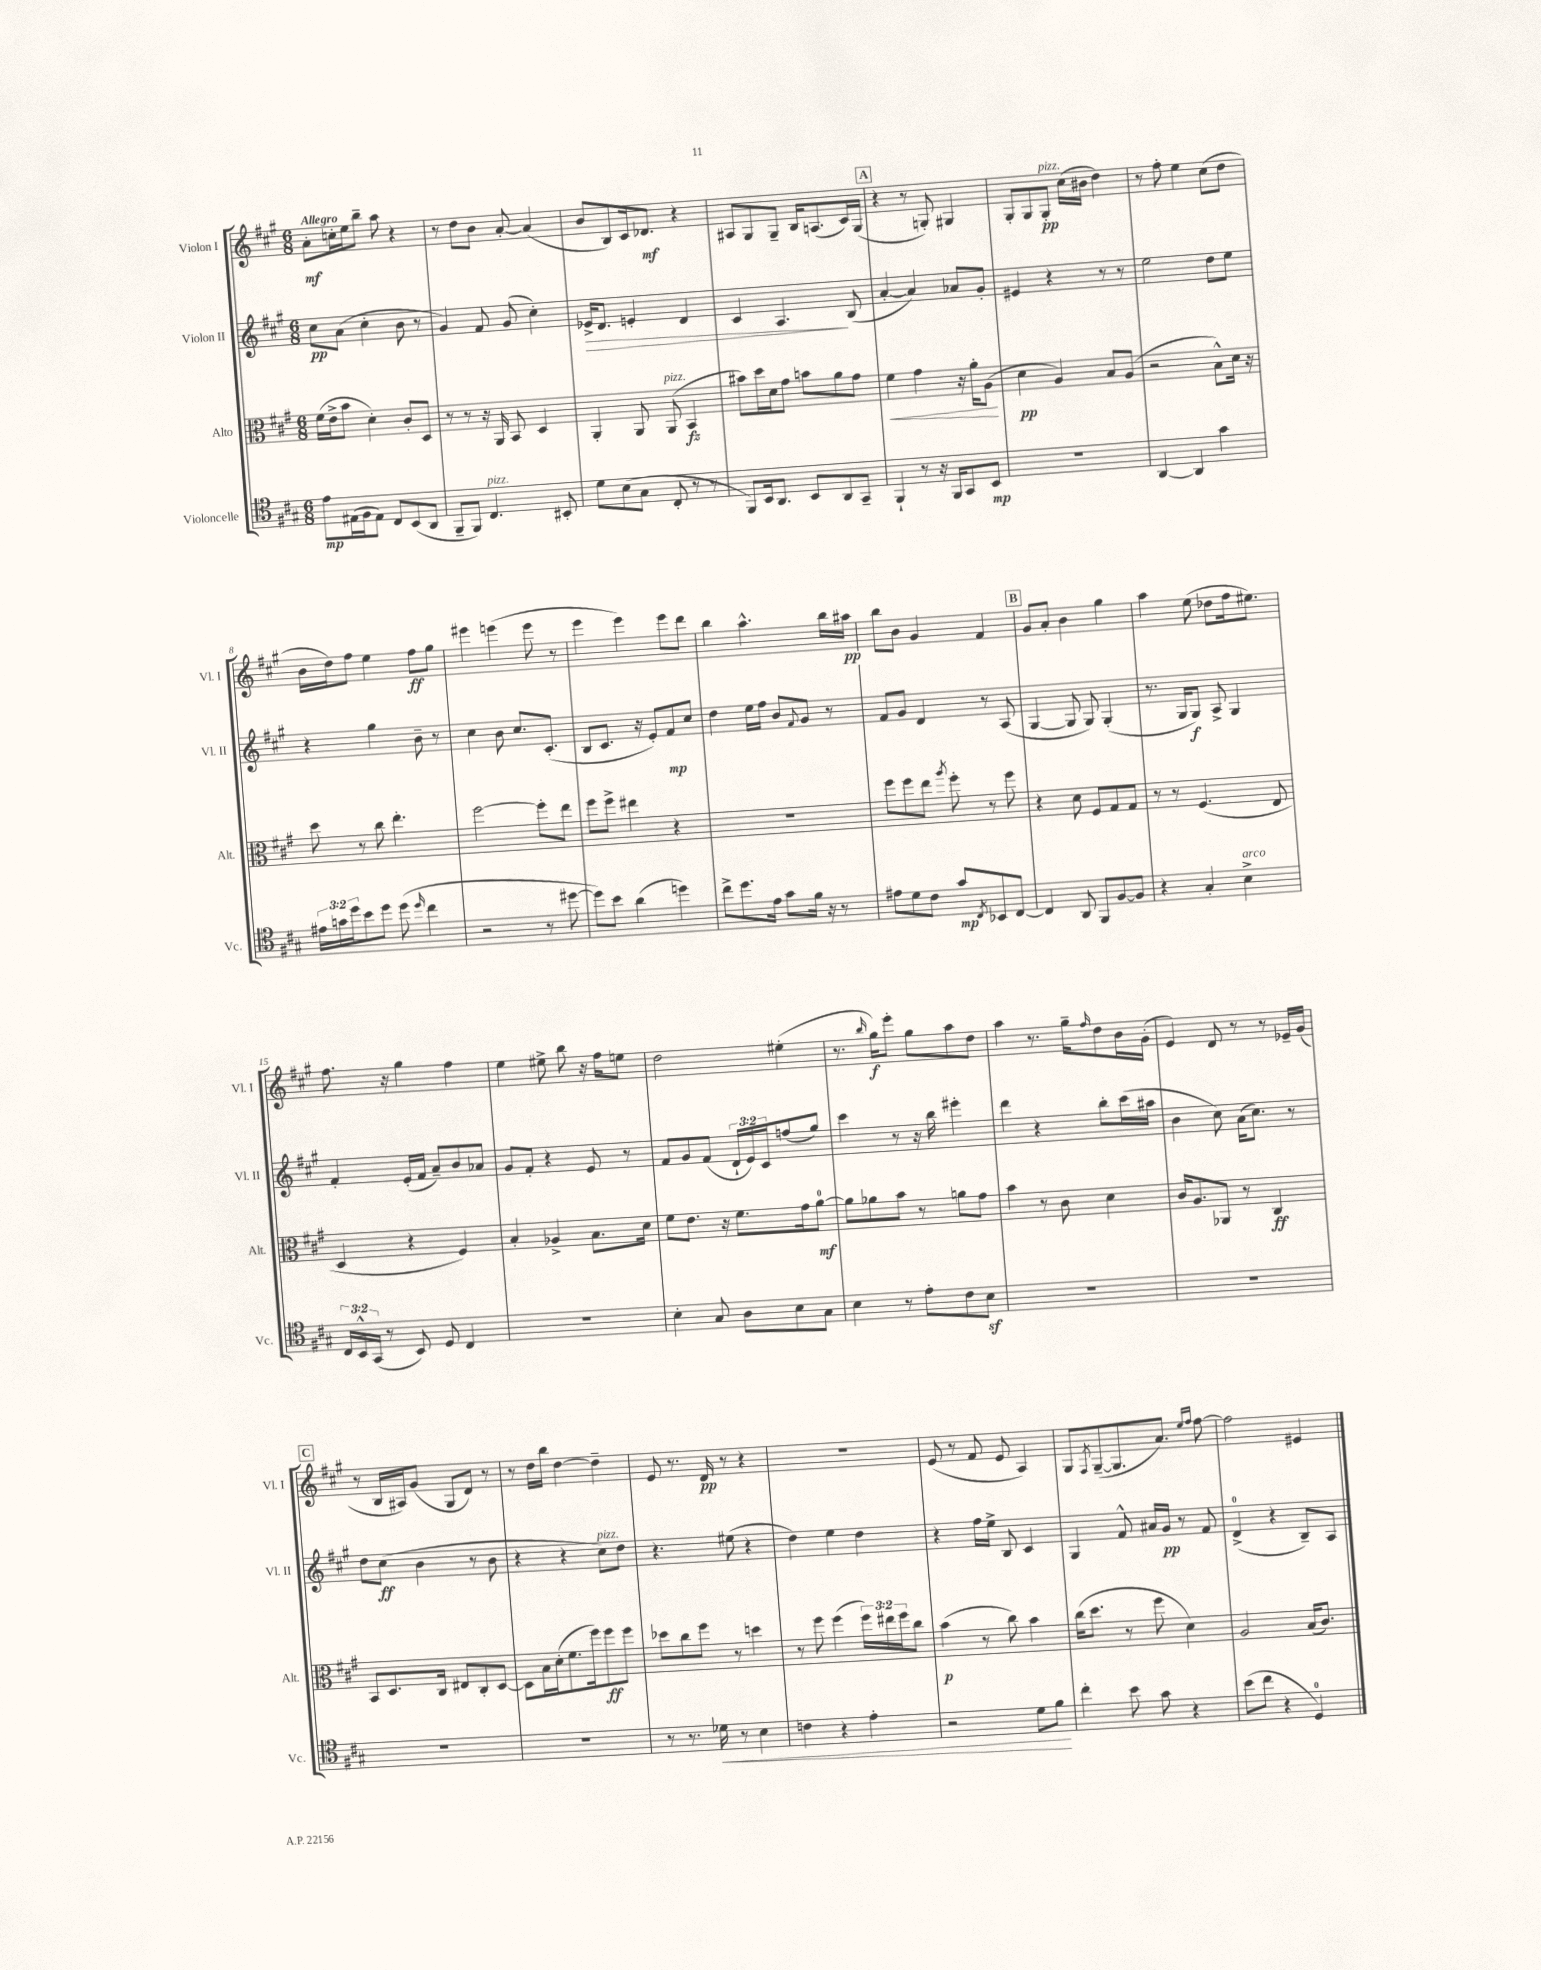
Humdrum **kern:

**kern	**dynam	**kern	**dynam	**kern	**dynam	**kern	**dynam
*part4	*part4	*part3	*part3	*part2	*part2	*part1	*part1
*staff4	*staff4	*staff3	*staff3	*staff2	*staff2	*staff1	*staff1
*I"Violoncelle	*	*I"Alto	*	*I"Violon II	*	*I"Violon I	*
*I'Vc.	*	*I'Alt.	*	*I'Vl. II	*	*I'Vl. I	*
*clefC4	*	*clefC3	*	*clefG2	*	*clefG2	*
*k[f#c#g#]	*	*k[f#c#g#]	*	*k[f#c#g#]	*	*k[f#c#g#]	*
*M6/8	*	*M6/8	*	*M6/8	*	*M6/8	*
=1	=1	=1	=1	=1	=1	=1	=1
!	!	!	!	!	!	!LO:TX:a:B:t=Allegro	!
8e\L	mp	(16f#\LL	.	8cc#\L	pp	8a'\L	mf
.	.	16e^\J	.	.	.	.	.
(16E#X\L	.	8b\J	.	(8a\J	.	16ccn'\L	.
16F#\J	.	.	.	.	.	16ee\J	.
8E#\J)	.	4d'\)	.	4cc#'\	.	8bb~\J	.
8C#/L	.	.	.	.	.	8aa\	.
(8BB/	.	8c#'/L	.	8b\	.	4r	.
8AA/J	.	8D/J	.	8r	.	.	.
=2	=2	=2	=2	=2	=2	=2	=2
8FF#~/L	.	8r	.	4g#/)	.	8r	.
8FF#/J)	.	8r	.	.	.	8dd\L	.
!LO:TX:a:i:t=pizz.	!	!	!	!	!	!	!
4.C#/	.	16r	.	8f#/	.	8b\J	.
.	.	16AA/	.	.	.	.	.
.	.	8BB/	.	(8g#/	.	[8a'/	.
.	.	4D/	.	4cc#'\)	.	(4a/]	.
8BB#X'/	.	.	.	.	.	.	.
=3	=3	=3	=3	=3	=3	=3	=3
!	!	!	!	!	!LO:HP:b	!	!
8d\L	.	4AA'/	.	16e-X^/KL	>	8b/L	.
.	.	.	.	8.d/J	.	.	.
(8B\	.	.	.	.	.	8B/)	.
8G#\J	.	8AA/	.	4en'/	.	16c#/k	.
.	.	.	.	.	.	8.d-X/J	mf
!	!	!LO:TX:a:i:t=pizz.	!	!	!	!	!
8C#'/	.	(8AA/	.	.	.	.	.
8r	.	4BB/	fz	4d/	.	4r	.
8r	.	.	.	.	.	.	.
=4	=4	=4	=4	=4	=4	=4	=4
8FF#/L)	.	8b#X\L)	.	4c#/	.	8A#X/L	.
16BB/k	.	16dd\L	.	.	.	8G#/	.
8.AA/J	.	16d\J	.	.	.	.	.
.	.	8g#\J	.	4.A/	.	8G#~/J	.
8BB/L	.	8bn\L	.	.	.	16B/KL	.
.	.	.	.	.	.	(8.An/	.
8AA/	.	8a\	.	.	.	.	.
8GG#~/J	.	8g#\J	.	(8B/	]	16c#/L)	.
.	.	.	.	.	.	(16G#/JJ	.
!!LO:REH:place=s1:t=A
=5	=5	=5	=5	=5	=5	=5	=5
!	!	!	!LO:HP:b	!	!	!	!
4FF#`/	.	4f#\	<	[4a'/	.	4r	.
8r	.	4g#\	.	4a/])	.	8r	.
16r	.	.	.	.	.	8Gn'/)	.
16FF#/KL	.	.	.	.	.	.	.
8GG#/	.	16r	.	8a-X/L	.	4G#X/	.
.	.	16a'\KL	.	.	.	.	.
8BB/J	mp	(8A\J	.	8g#'/J	.	.	.
.	.	.	[	.	.	.	.
=6	=6	=6	=6	=6	=6	=6	=6
2.r	.	4d\	pp	4e#X/	.	8G#'/L	.
.	.	.	.	.	.	8G#/	.
!	!	!	!	!	!	!LO:TX:a:i:t=pizz.	!
.	.	4A/)	.	4r	.	8G#'/J	pp
.	.	.	.	.	.	(16cc#\LL	.
.	.	.	.	.	.	16b#X\JJ	.
.	.	8B/L	.	8r	.	4dd\)	.
.	.	(8A/J	.	8r	.	.	.
=7	=7	=7	=7	=7	=7	=7	=7
[4AA/	.	2r	.	2ee\	.	8r	.
.	.	.	.	.	.	8ff#'\	.
4AA/]	.	.	.	.	.	4ee\	.
4g#\	.	8B^^\L)	.	8dd\L	.	(8cc#\L	.
.	.	16d\Jk	.	8ee\J	.	8dd\J	.
.	.	16r	.	.	.	.	.
!!LO:LB:g=z
=8	=8	=8	=8	=8	=8	=8	=8
24e#X\LL	.	8dd\	.	4r	.	16b\LL	.
24gn\	.	.	.	.	.	.	.
.	.	.	.	.	.	16dd\J)	.
24dd\J	.	.	.	.	.	.	.
8b\	.	8r	.	.	.	8ff#\J	.
8dd\J	.	8cc#\	.	4gg#\	.	4ee\	.
(8dd\	.	4.ee'\	.	.	.	.	.
16qqdd/	.	.	.	.	.	.	.
4cc#\	.	.	.	8b~\	.	8ff#\L	ff
.	.	.	.	8r	.	8gg#\J	.
=9	=9	=9	=9	=9	=9	=9	=9
2r	.	[2ff#\	.	4cc#\	.	4eee#X\	.
.	.	.	.	8b\	.	(4eeen\	.
.	.	.	.	8.cc#/L	.	.	.
8r	.	8ff#'\L]	.	.	.	8eee\	.
.	.	.	.	(8.c#'/J	.	.	.
[8dd#X\	.	8ee\J	.	.	.	8r	.
=10	=10	=10	=10	=10	=10	=10	=10
8dd#\L])	.	8ff#\L	.	8B/L	.	4eee\	.
8b\J	.	8ff#^\J	.	8.c#/J	.	.	.
(4a\	.	4ee#X\	.	.	.	4eee\)	.
.	.	.	.	16r	.	.	.
.	.	.	.	8e'/L)	.	.	.
4ddn\)	.	4r	.	8f#/	mp	8eee\L	.
.	.	.	.	8cc#/J	.	8ddd\J	.
=11	=11	=11	=11	=11	=11	=11	=11
8cc#^\L	.	2.r	.	4dd\	.	4bb\	.
8.dd\	.	.	.	.	.	.	.
.	.	.	.	16ee\LL	.	4.aa^^\	.
16e\Jk	.	.	.	16ff#\JJ	.	.	.
8g#\L	.	.	.	8b/L	.	.	.
.	.	.	.	8qqf#/	.	.	.
16f#\Jk	.	.	.	8g#/J	.	.	.
16r	.	.	.	.	.	.	.
8r	.	.	.	8r	.	16bb\LL	.
.	.	.	.	.	.	16aa#X\JJ	pp
=12	=12	=12	=12	=12	=12	=12	=12
8e#X\L	.	8ff#\L	.	8f#/L	.	8bb\L	.
8d\	.	8ff#\	.	8g#/J	.	8b\J	.
8c#\J	.	8ee\J	.	4d/	.	4g#/	.
.	.	8qaa/	.	.	.	.	.
8g#/L	mp	8ff#'\	.	.	.	.	.
8qC#/	.	.	.	.	.	.	.
8BB-X/	.	8r	.	8r	.	4f#/	.
[8C#/J	.	8ff#\	.	(8A/	.	.	.
!!LO:REH:place=s1:t=B
=13	=13	=13	=13	=13	=13	=13	=13
4C#/]	.	4r	.	[4G#/	.	8g#/L	.
.	.	.	.	.	.	8a'/J	.
8AA/	.	8d\	.	8G#/]	.	4b\	.
8FF#/L	.	8F#/L	.	8G#/)	.	.	.
[8F#/	.	8G#/	.	(4G#'/	.	4gg#\	.
8F#/J]	.	8G#/J	.	.	.	.	.
=14	=14	=14	=14	=14	=14	=14	=14
4r	.	8r	.	8.r	.	4aa\	.
.	.	8r	.	.	.	.	.
.	.	.	.	16G#/KL	.	.	.
4G#'/	.	(4.F#/	.	8G#/J)	f	(8ee\	.
.	.	.	.	8A^/	.	8dd-X\L	.
!LO:TX:a:i:t=arco	!	!	!	!	!	!	!
4B^\	.	.	.	4G#/	.	16ff#\k	.
.	.	.	.	.	.	8.ee#X\J)	.
.	.	8E/	.	.	.	.	.
!!LO:LB:g=z
=15	=15	=15	=15	=15	=15	=15	=15
24C#/LL	.	4D/	.	4f#'/	.	8.ff#\	.
24BB^^/	.	.	.	.	.	.	.
(24GG#/JJ	.	.	.	.	.	.	.
8r	.	.	.	.	.	.	.
.	.	.	.	.	.	16r	.
8BB/)	.	4r	.	(16e'/LL	.	4gg#\	.
.	.	.	.	16f#/JJ	.	.	.
8D/	.	.	.	8a~/L)	.	.	.
4C#/	.	4F#/)	.	8b/	.	4ff#\	.
.	.	.	.	8a-X/J	.	.	.
=16	=16	=16	=16	=16	=16	=16	=16
2.r	.	4B'/	.	8g#/L	.	4ee\	.
.	.	.	.	8f#'/J	.	.	.
.	.	4A-X^/	.	4r	.	8ee#X^\	.
.	.	.	.	.	.	8bb\	.
.	.	8.B\L	.	8e/	.	16r	.
.	.	.	.	.	.	16ff#\KL	.
.	.	.	.	8r	.	8een\J	.
.	.	16d\Jk	.	.	.	.	.
=17	=17	=17	=17	=17	=17	=17	=17
4B'\	.	8f#\L	.	8f#/L	.	2dd\	.
.	.	8.e\J	.	8g#/	.	.	.
8G#/	.	.	.	(8f#/J	.	.	.
.	.	16r	.	.	.	.	.
8A\L	.	8.f#\L	.	24d`/LL	.	.	.
.	.	.	.	24e/)	.	.	.
.	.	.	.	24c#/J	.	.	.
8B\	.	.	.	(8ffn/	.	(4ee#X'\	.
.	.	16g#\k	.	.	.	.	.
8G#\J	.	[8a\J	mf	8gg#/J)	.	.	.
=18	=18	=18	=18	=18	=18	=18	=18
4B\	.	8a\L]	.	4ccc#\	.	8.r	.
.	.	8a-X\	.	.	.	.	.
.	.	.	.	.	.	16qqbb/	.
.	.	.	.	.	.	16gg#\KL)	f
8r	.	8b\J	.	8r	.	8eee'\J	.
8e'\L	.	8r	.	16r	.	8gg#\L	.
.	.	.	.	16bb\	.	.	.
8c#\	.	8an\L	.	4eee#X'\	.	8aa\	.
8Bz\J	.	8g#\J	.	.	.	8dd\J	.
=19	=19	=19	=19	=19	=19	=19	=19
2.r	.	4b\	.	4ddd\	.	4aa\	.
.	.	8r	.	4r	.	8.r	.
.	.	8c#\	.	.	.	.	.
.	.	.	.	.	.	16gg#~\KL	.
.	.	.	.	.	.	16qqff#/	.
.	.	4d\	.	8bb'\L	.	8dd\	.
.	.	.	.	(16ccc#\L	.	16b\L	.
.	.	.	.	16aa#X\JJ	.	(16g#'\JJ	.
=20	=20	=20	=20	=20	=20	=20	=20
2.r	.	16c#/KL	.	4b\	.	4e/)	.
.	.	8.A/	.	.	.	.	.
.	.	8AA-X/J	.	8cc#\)	.	8d/	.
.	.	8r	.	(16a\KL	.	8r	.
.	.	.	.	8.cc#\J)	.	.	.
.	.	4C#/	ff	.	.	8r	.
.	.	.	.	8r	.	16e-X~/LL	.
.	.	.	.	.	.	(16g#/JJ	.
!!LO:LB:g=z
!!LO:REH:place=s1:t=C
=21	=21	=21	=21	=21	=21	=21	=21
2.r	.	8BB/L	.	8dd\L	.	8r	.
.	.	8.D/	.	(8cc#\J	ff	16B/LL	.
.	.	.	.	.	.	16A#X/J)	.
.	.	.	.	4b\	.	(8g#/J	.
.	.	16C#/Jk	.	.	.	.	.
.	.	8E#X/L	.	.	.	8G#/L	.
.	.	8C#'/	.	8r	.	8d/J)	.
.	.	[8D/J	.	8b\	.	8r	.
=22	=22	=22	=22	=22	=22	=22	=22
2.r	.	8D\L]	.	4r	.	8r	.
.	.	16B\L	.	.	.	16dd\LL	.
.	.	(16d'\J	.	.	.	16bb\JJ	.
.	.	8.f#\	.	4r	.	[4dd\	.
.	.	16ff#\k)	.	.	.	.	.
!	!	!	!	!LO:TX:a:i:t=pizz.	!	!	!
.	.	8ff#\	ff	8cc#\L)	.	4dd~\]	.
.	.	8ff#\J	.	8dd\J	.	.	.
=23	=23	=23	=23	=23	=23	=23	=23
8r	.	8dd-X\L	.	4.r	.	8e/	.
8.r	.	8cc#\	.	.	.	8.r	.
.	.	8ff#\J	.	.	.	.	.
!	!LO:HP:b	!	!	!	!	!	!
16d-X\	<	.	.	.	.	16d/	pp
8r	.	8r	.	(8ee#X\	.	8r	.
4B\	.	4ddn\	.	4r	.	4r	.
=24	=24	=24	=24	=24	=24	=24	=24
4cn\	.	8r	.	4dd\)	.	2.r	.
.	.	8ff#\	.	.	.	.	.
4r	.	(4ff#\	.	4ee\	.	.	.
4e'\	.	24ff#\LL)	.	4dd\	.	.	.
.	.	24ee#X\	.	.	.	.	.
.	.	24ff#\J	.	.	.	.	.
.	.	8cc#\J	.	.	.	.	.
=25	=25	=25	=25	=25	=25	=25	=25
2r	.	(4b\	p	4r	.	(8e/	.
.	.	.	.	.	.	8r	.
.	.	8r	.	16ff#\LL	.	8f#/	.
.	.	.	.	16ee^\JJ	.	.	.
.	.	8cc#\)	.	8B/	.	8e/	.
8d\L	.	4b\	.	4c#/	.	4A/)	.
8f#\J	.	.	.	.	.	.	.
.	[	.	.	.	.	.	.
=26	=26	=26	=26	=26	=26	=26	=26
4cc#'\	.	(16cc#\KL	.	4G#/	.	8G#/L	.
.	.	8.dd\J	.	.	.	.	.
.	.	.	.	.	.	8qF#/	.
.	.	.	.	.	.	([8G#~/	.
8b\	.	8r	.	8f#^^/	.	8.G#/]	.
8g#\	.	8ff#\	.	16a#X/LL	.	.	.
.	.	.	.	16g#/JJ	pp	8.a/J)	.
4r	.	4d\)	.	8r	.	.	.
.	.	.	.	.	.	16qqee/LL	.
.	.	.	.	.	.	16qqff#/JJ	.
.	.	.	.	8f#/	.	[8ff#\	.
=27	=27	=27	=27	=27	=27	=27	=27
(8b\L	.	2A/	.	(4d^/	.	2ff#\]	.
8cc#\J	.	.	.	.	.	.	.
4r	.	.	.	4r	.	.	.
4D/)	.	(16B/KL	.	8B~/L)	.	4e#X/	.
.	.	8.c#/J)	.	.	.	.	.
.	.	.	.	8A/J	.	.	.
==	==	==	==	==	==	==	==
*-	*-	*-	*-	*-	*-	*-	*-
